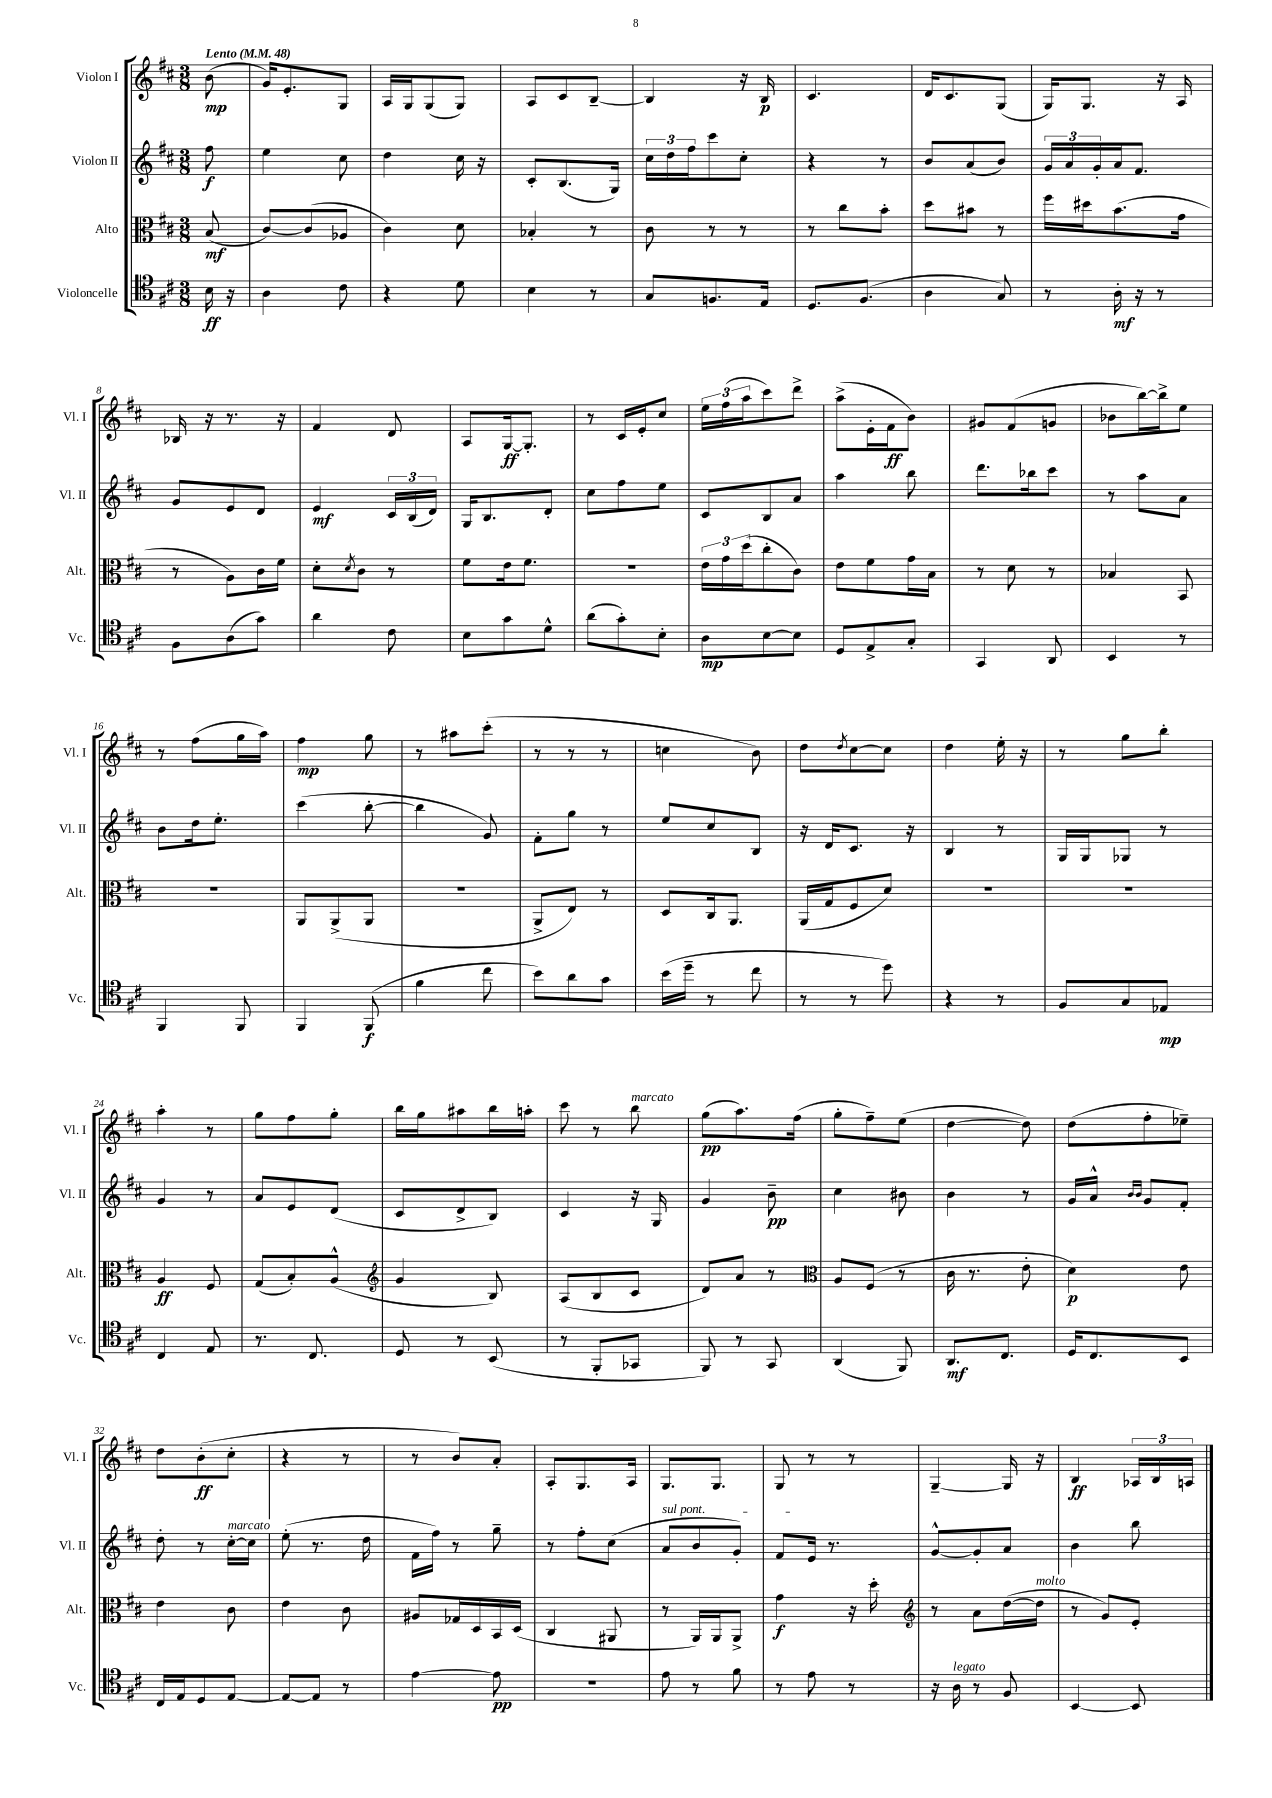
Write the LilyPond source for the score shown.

<<
\new StaffGroup <<
\new Staff = "s0" \with { instrumentName = "Violon I" shortInstrumentName = "Vl. I" } {
    \clef treble \key d \major \numericTimeSignature \time 3/8 \partial 8 \tempo "Lento" 4 = 48
    b'8\mp( |
    g'16) e'8.-. g8 |
    a16 g16 g8( g8) |
    a8 cis'8 b8~-- |
    b4 r16 b16\p |
    cis'4. |
    d'16 cis'8. g8( |
    g16) g8. r16 a16 |
    bes16 r16 r8. r16 |
    fis'4 d'8 |
    a8 g16~\ff g8.-. |
    r8 cis'16 e'16-. cis''8 |
    \tuplet 3/2 { e''16 fis''16( a''16 } cis'''8) d'''8-> |
    a''8->( e'16-. fis'16\ff b'8) |
    gis'8 fis'8( g'8 |
    bes'8 b''16~) b''16-> e''8 |
    r8 fis''8( g''16 a''16) |
    fis''4\mp g''8 |
    r8 ais''8 cis'''8-.( |
    r8 r8 r8 |
    c''4 b'8) |
    d''8 \acciaccatura { d''8 } cis''8~ cis''8 |
    d''4 e''16-. r16 |
    r8 g''8 b''8-. |
    a''4-. r8 |
    g''8 fis''8 g''8-. |
    b''16 g''16 ais''8 b''16 a''16-. |
    cis'''8 r8 b''8^\markup { \italic "marcato" } |
    g''8\pp( a''8.) fis''16( |
    g''8-. fis''8--) e''8( |
    d''4~ d''8) |
    d''8( fis''8-. ees''8--) |
    d''8 b'8-.\ff( cis''8-. |
    r4 r8 |
    r8 b'8) a'8-. |
    a8-. g8. a16 |
    g8. g8. |
    g8 r8 r8 |
    g4~-- g16 r16 |
    b4\ff \tuplet 3/2 { aes16 b16 a16 } \bar "|." |
}
\new Staff = "s1" \with { instrumentName = "Violon II" shortInstrumentName = "Vl. II" } {
    \clef treble \key d \major \numericTimeSignature \time 3/8 \partial 8
    fis''8\f |
    e''4 cis''8 |
    d''4 cis''16 r16 |
    cis'8-. b8.( g16) |
    \tuplet 3/2 { cis''16 d''16 fis''16 } cis'''8 cis''8-. |
    r4 r8 |
    b'8 a'8( b'8) |
    \tuplet 3/2 { g'16 a'16 g'16-. } a'16 fis'8. |
    g'8 e'8 d'8 |
    e'4\mf \tuplet 3/2 { cis'16 b16( d'16) } |
    g16 b8. d'8-. |
    cis''8 fis''8 e''8 |
    cis'8 b8 a'8 |
    a''4 b''8 |
    d'''8. bes''16 cis'''8 |
    r8 a''8 a'8 |
    b'8 d''16 e''8.-. |
    cis'''4( b''8~-. |
    b''4 g'8) |
    fis'8-. g''8 r8 |
    e''8 cis''8 b8 |
    r16 d'16 cis'8. r16 |
    b4 r8 |
    g16 g16 ges8 r8 |
    g'4 r8 |
    a'8 e'8 d'8( |
    cis'8 d'8-> b8) |
    cis'4 r16 g16 |
    g'4 b'8--\pp |
    cis''4 bis'8 |
    b'4 r8 |
    g'16 a'16-^ \grace { b'16 b'16 } g'8 fis'8-. |
    d''8-. r8 cis''16~-.^\markup { \italic "marcato" } cis''16 |
    e''8-.( r8. d''16 |
    fis'16 fis''16) r8 g''8-- |
    r8 fis''8-. cis''8( |
    \once \override TextSpanner.bound-details.left.text = \markup { \italic "sul pont." } a'8\startTextSpan b'8 g'8-.) |
    fis'8 e'16\stopTextSpan r8. |
    g'8~-^ g'8-. a'8 |
    b'4 b''8 \bar "|." |
}
\new Staff = "s2" \with { instrumentName = "Alto" shortInstrumentName = "Alt." } {
    \clef alto \key d \major \numericTimeSignature \time 3/8 \partial 8
    b8\mf( |
    cis'8~) cis'8( aes8 |
    cis'4) d'8 |
    bes4-. r8 |
    cis'8 r8 r8 |
    r8 cis''8 b'8-. |
    d''8 bis'8 r8 |
    fis''16 dis''16 b'8.( g'16 |
    r8 a8) cis'16 fis'16 |
    d'8-. \acciaccatura { d'8 } cis'8 r8 |
    fis'8 e'16 fis'8. |
    R4. |
    \tuplet 3/2 { e'16 g'16 d''16( } cis''8-. cis'8) |
    e'8 fis'8 g'16 b16 |
    r8 d'8 r8 |
    bes4 b,8 |
    R4. |
    a,8 a,8->( a,8 |
    R4. |
    a,8-> e8) r8 |
    d8 cis16 a,8. |
    a,16( g16 fis8 d'8) |
    R4. |
    R4. |
    a4\ff fis8 |
    g8( b8-.) a8-^( |
    \clef treble g'4 b8) |
    a8( b8 cis'8 |
    d'8) a'8 r8 |
    \clef alto a8 fis8( r8 |
    cis'16 r8. e'8-. |
    d'4\p) e'8 |
    e'4 cis'8 |
    e'4 cis'8 |
    ais8 ges16 d16 b,16 d16( |
    cis4 ais,8 |
    r8 a,16) a,16 a,8-> |
    g'4\f r16 d''16-. |
    \clef treble r8 a'8 d''16~( d''16^\markup { \italic "molto" } |
    r8 g'8) e'8-. \bar "|." |
}
\new Staff = "s3" \with { instrumentName = "Violoncelle" shortInstrumentName = "Vc." } {
    \clef tenor \key d \major \numericTimeSignature \time 3/8 \partial 8
    b16\ff r16 |
    a4 cis'8 |
    r4 d'8 |
    b4 r8 |
    g8 f8. e16 |
    d8. fis8.( |
    a4 g8) |
    r8 a16-.\mf r16 r8 |
    fis8 a8( g'8) |
    a'4 cis'8 |
    b8 g'8 d'8-^ |
    a'8( g'8-.) b8-. |
    a8\mp b8~ b8 |
    d8 e8-> g8-. |
    g,4 a,8 |
    b,4 r8 |
    fis,4 fis,8 |
    fis,4 fis,8\f( |
    fis'4 cis''8 |
    b'8) a'8 g'8 |
    b'16( d''16-- r8 cis''8 |
    r8 r8 d''8) |
    r4 r8 |
    fis8 g8 ees8\mp |
    cis4 e8 |
    r8. cis8. |
    d8 r8 b,8( |
    r8 fis,8-. ges,8 |
    fis,8) r8 g,8 |
    a,4( fis,8) |
    a,8.\mf cis8. |
    d16 cis8. b,8 |
    cis16 e16 d8 e8~ |
    e8~ e8 r8 |
    e'4~ e'8\pp |
    R4. |
    e'8 r8 fis'8 |
    r8 e'8 r8 |
    r16 a16^\markup { \italic "legato" } r8 fis8 |
    b,4~ b,8 \bar "|." |
}
>>
>>
